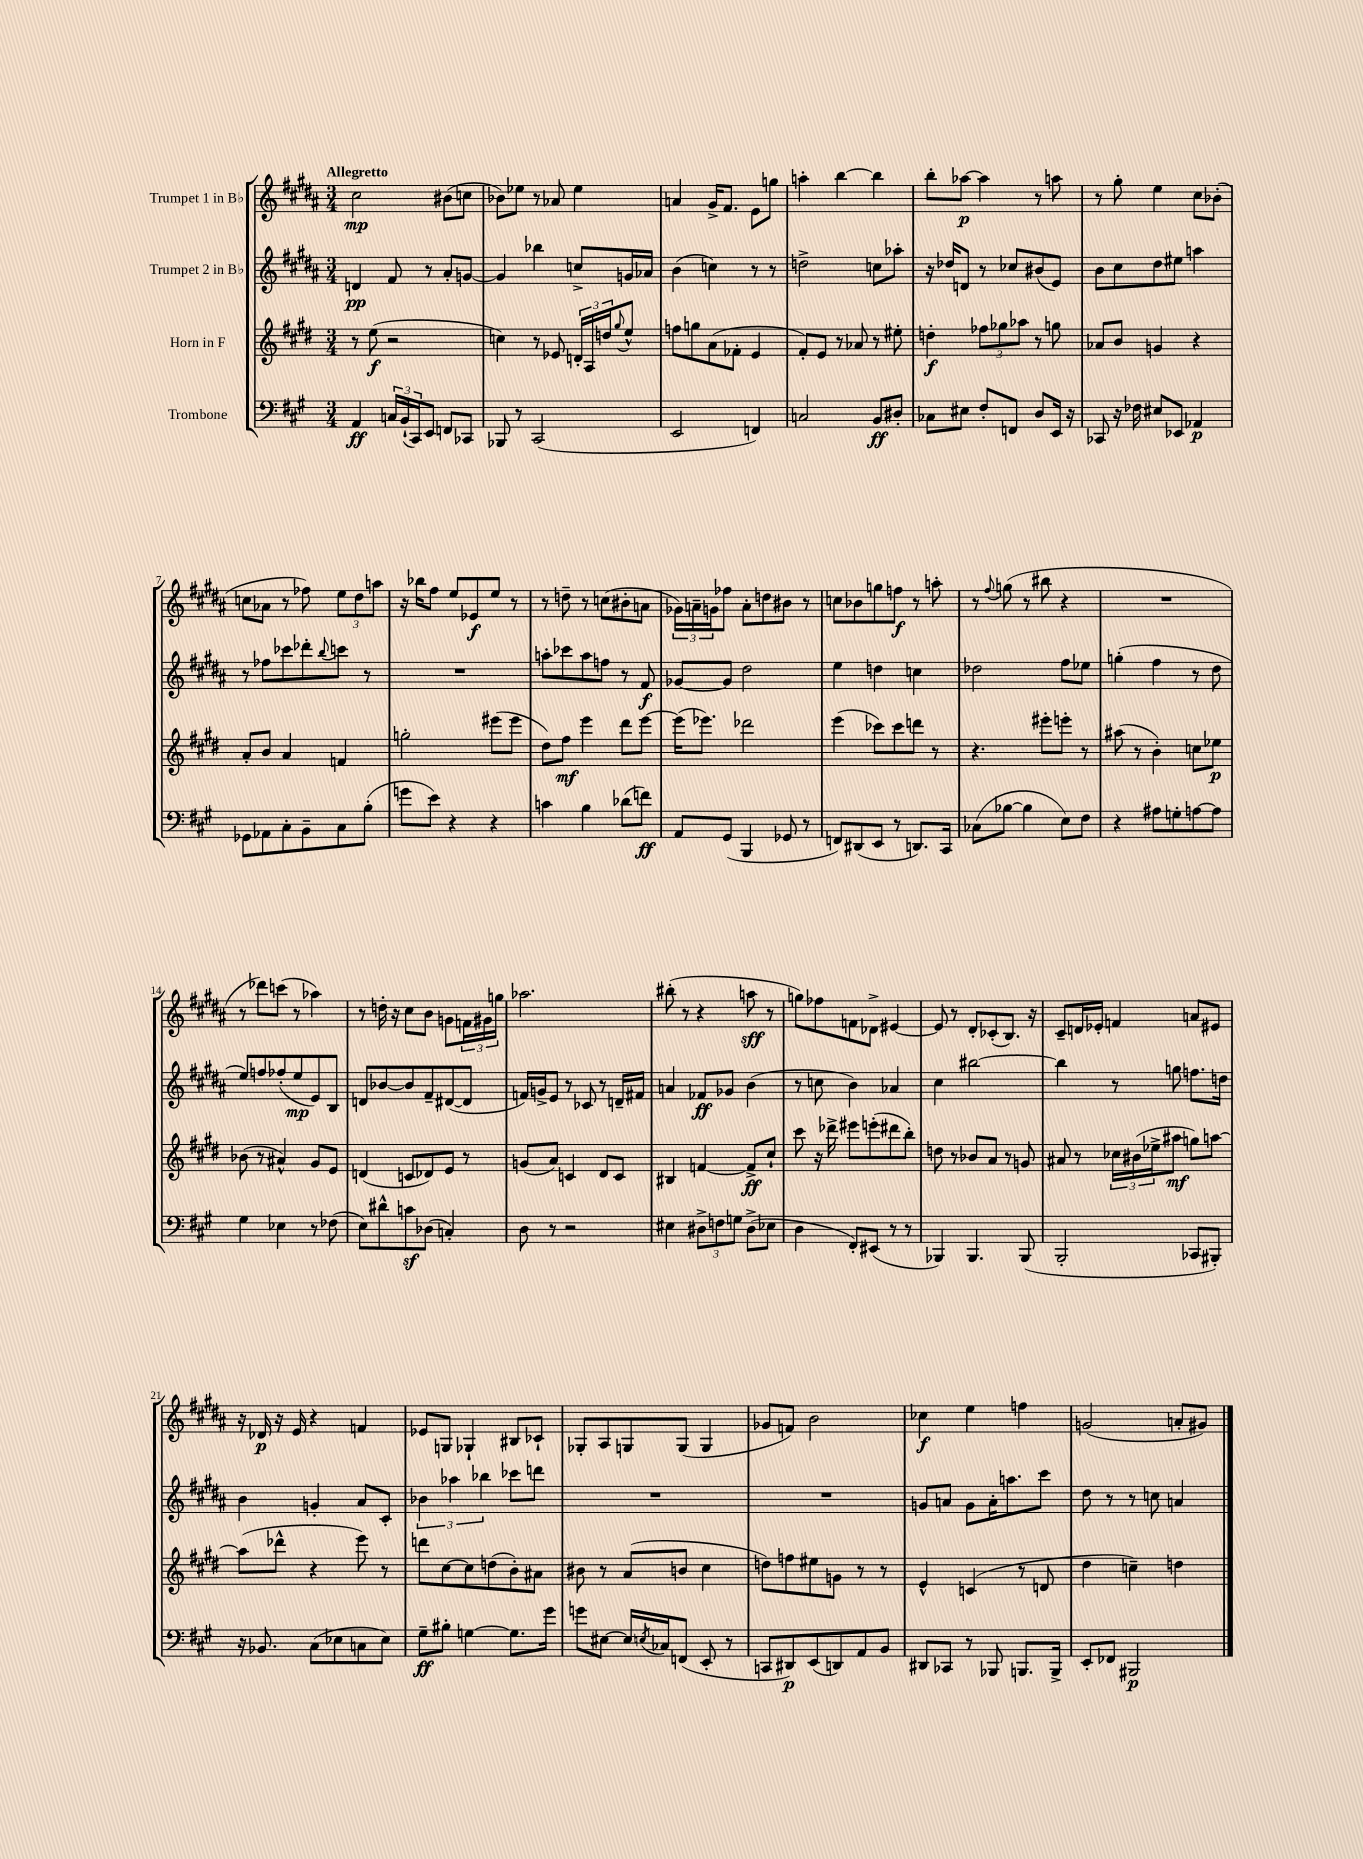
<<
\new StaffGroup <<
\new Staff = "s0" \with { instrumentName = "Trumpet 1 in Bb" } {
    \clef treble \key b \major \numericTimeSignature \time 3/4 \tempo "Allegretto"
    cis''2\mp bis'8( c''8 |
    bes'8) ees''8 r8 aes'8 ees''4 |
    a'4 gis'16-> fis'8. e'8 g''8 |
    a''4-. b''4~ b''4 |
    b''8-. aes''8~\p aes''4 r8 a''8 |
    r8 gis''8-. e''4 cis''8 bes'8-.( |
    c''8 aes'8 r8 fes''8) \tuplet 3/2 { e''8 dis''8 a''8 } |
    r16 bes''16 fis''8 e''8 ees'8\f e''8 r8 |
    r8 d''8-- r8 c''8( bis'8-. a'8 |
    \tuplet 3/2 { ges'16) a'16-- g'16 } fes''8 a'8-. d''8 bis'8 r8 |
    c''8 bes'8 g''8 f''8\f r8 a''8-. |
    r8 \appoggiatura { fis''8 } g''8( r8 bis''8 r4 |
    R2. |
    r8 des'''8) c'''8( r8 aes''4) |
    r8 d''16-. r16 cis''8 b'8 g'8 \tuplet 3/2 { f'16 gis'16 g''16 } |
    aes''2. |
    bis''8-.( r8 r4 a''8\sff r8 |
    g''8) fes''8 f'8 des'8-> eis'4~ |
    eis'8 r8 dis'8-. ces'8-.( b8.) r16 |
    cis'8-- d'16 ees'16-. f'4 a'8 eis'8 |
    r16 des'16\p r16 e'16 r4 f'4 |
    ees'8 g8 ges4-! bis8 ces'8-! |
    ges8-. ais8 g8 g8( g4 |
    ges'8 f'8) b'2 |
    ces''4\f e''4 f''4 |
    g'2( a'8-. gis'8) \bar "|." |
}
\new Staff = "s1" \with { instrumentName = "Trumpet 2 in Bb" } {
    \clef treble \key b \major \numericTimeSignature \time 3/4
    d'4\pp fis'8 r8 ais'8-. g'8~ |
    g'4 bes''4 c''8-> g'16 aes'16 |
    b'4( c''4) r8 r8 |
    d''2-> c''8 aes''8-. |
    r16 des''16 d'8 r8 ces''8 bis'8( e'8) |
    b'8 cis''8 dis''8 eis''8 a''4 |
    r8 fes''8 ces'''8 des'''8-. \appoggiatura { b''8 } c'''8 r8 |
    R2. |
    a''8-. ces'''8 a''8 f''8 r8 fis'8\f |
    ges'8~ ges'8 dis''2 |
    e''4 d''4 c''4 |
    des''2 fis''8 ees''8 |
    g''4-.( fis''4 r8 dis''8 |
    e''8) f''8 fes''8-.( e''8\mp e'8) b8 |
    d'8 bes'8~ bes'8 fis'8-- dis'8~( dis'8 |
    f'16) g'16-> e'8 r8 ces'8 r8 d'16-- fis'16 |
    a'4 fes'8\ff ges'8 b'4( |
    r8 c''8 b'4) aes'4 |
    cis''4 bis''2~ |
    bis''4 r8 g''8 f''8. d''16 |
    b'4 g'4-. ais'8 cis'8-. |
    \tuplet 3/2 { bes'4 aes''4 bes''4 } ces'''8 d'''8 |
    R2. |
    R2. |
    g'8 a'8 g'8 a'16-. a''8. cis'''8 |
    dis''8 r8 r8 c''8 a'4 \bar "|." |
}
\new Staff = "s2" \with { instrumentName = "Horn in F" } {
    \clef treble \key e \major \numericTimeSignature \time 3/4
    r8 e''8\f( r2 |
    c''4) r8 ees'8 \tuplet 3/2 { d'16-. a16 d''16 } \appoggiatura { gis''8 } e''8-^ |
    f''8 g''8 a'8( fes'8-. e'4 |
    fis'8-.) e'8 r8 aes'8 r8 eis''8-. |
    d''4-.\f \tuplet 3/2 { fes''8 ges''8 aes''8 } r8 g''8 |
    aes'8 b'8 g'4 r4 |
    a'8-. b'8 a'4 f'4 |
    g''2-. eis'''8( eis'''8 |
    dis''8) fis''8\mf e'''4 dis'''8 e'''8~ |
    e'''16( ees'''8.) des'''2 |
    e'''4( ces'''8) ces'''8 d'''8 r8 |
    r4. eis'''8-. e'''8-. r8 |
    ais''8( r8 b'4-.) c''8 ees''8\p |
    bes'8( r8 ais'4-^) gis'8 e'8 |
    d'4( c'8 des'8) e'8 r8 |
    g'8( a'8) c'4 dis'8 c'8 |
    bis4 f'4~ f'8->\ff cis''8-! |
    cis'''8 r16 des'''16-> eis'''8 e'''8-.( dis'''8 b''8-.) |
    d''8 r8 bes'8 a'8 r8 g'8 |
    ais'8 r8 \tuplet 3/2 { ces''16 bis'16( ees''16-> } ais''8\mf g''8) a''8~ |
    a''8( des'''8-^ r4 e'''8) r8 |
    d'''8 cis''8~ cis''8 d''8( b'8-.) ais'8 |
    bis'8 r8 a'8( b'8 cis''4 |
    d''8) f''8 eis''8 g'8 r8 r8 |
    e'4-^ c'4( r8 d'8 |
    dis''4 c''4--) d''4 \bar "|." |
}
\new Staff = "s3" \with { instrumentName = "Trombone" } {
    \clef bass \key a \major \numericTimeSignature \time 3/4
    a,4\ff \tuplet 3/2 { c16 b,16-!( cis,16) } e,8 f,8 ces,8 |
    bes,,8 r8 cis,2( |
    e,2 f,4) |
    c2 b,8\ff dis8-. |
    ces8 eis8 fis8-. f,8 d8 e,16 r16 |
    ces,8 r16 fes16 eis8 ees,8 aes,4\p |
    ges,8 aes,8 cis8-. b,8-- cis8 b8-.( |
    g'8 e'8) r4 r4 |
    c'4 b4 des'8( f'8\ff) |
    a,8 gis,8( b,,4 ges,8 r8 |
    f,8) dis,8( e,8 r8 d,8.) cis,16 |
    ces8( bes8~ bes4 e8) fis8 |
    r4 ais8 g8-. a8~ a8 |
    gis4 ees4 r8 fes8( |
    e8) dis'8-^ c'8\sf des8( c4-.) |
    d8 r8 r2 |
    eis4 \tuplet 3/2 { dis8-> f8 g8 } dis8->( ees8 |
    d4 fis,8-.) eis,8( r8 r8 |
    bes,,4) bes,,4. bes,,8( |
    b,,2-. ces,8 bis,,8-.) |
    r16 bes,8. cis8( ees8 c8 ees8) |
    gis8--\ff bis8-. g4~ g8. gis'16 |
    g'8 eis8~ eis16 \acciaccatura { e8 } ces16 f,8( e,8-. r8 |
    c,8 dis,8\p) e,8( d,8) a,8 b,8 |
    dis,8 ces,8 r8 bes,,8 b,,8. b,,16-> |
    e,8-. fes,8 bis,,2\p \bar "|." |
}
>>
>>
